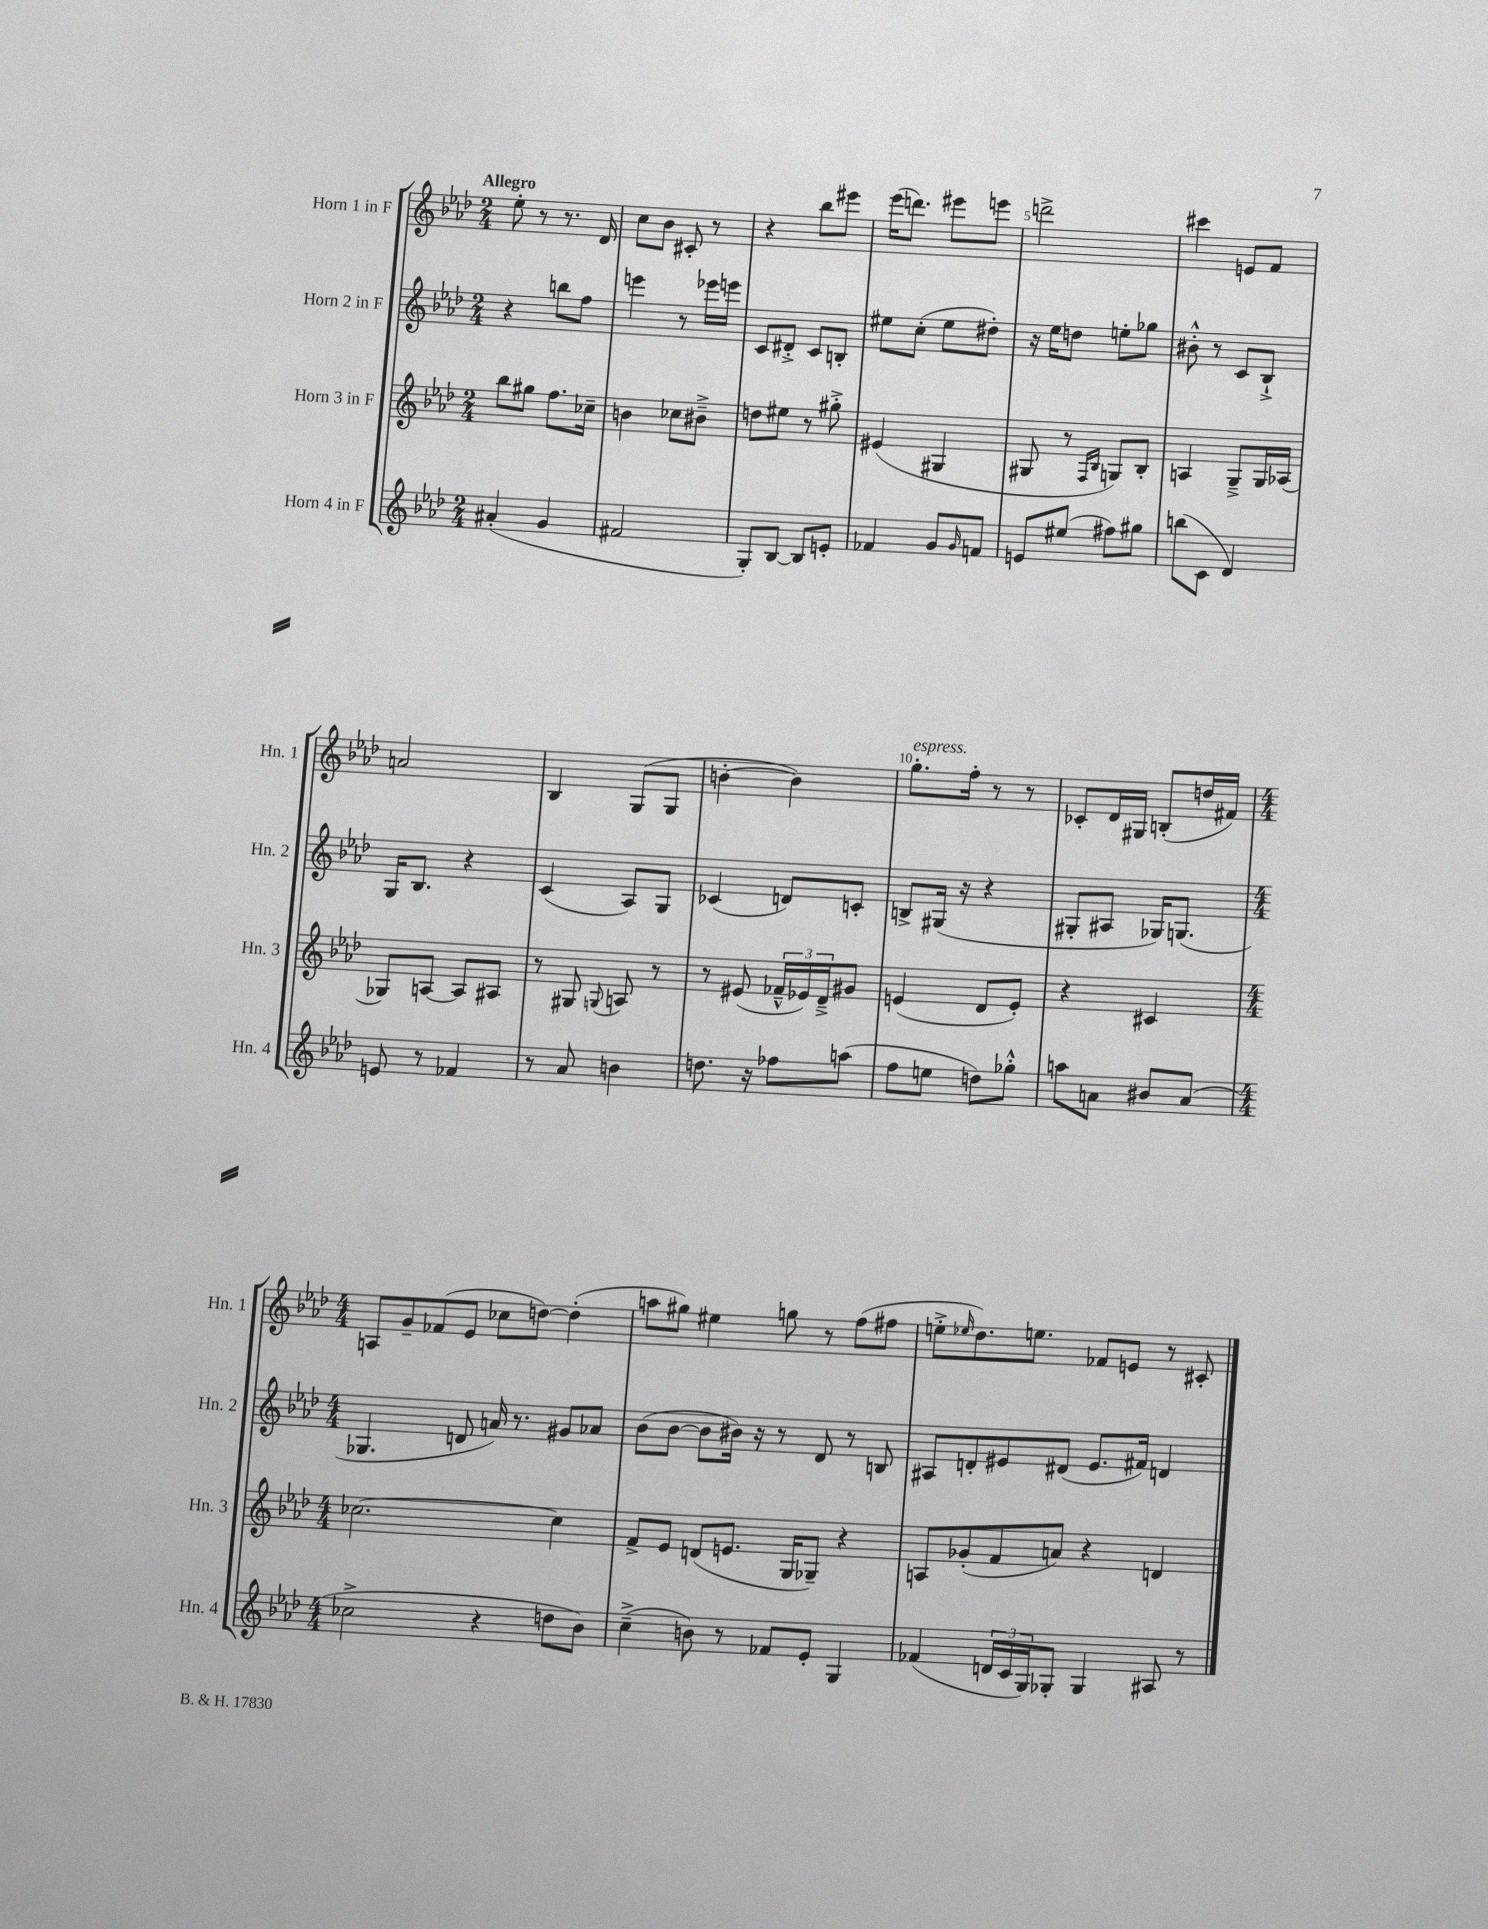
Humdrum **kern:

**kern	**kern	**kern	**kern
*part4	*part3	*part2	*part1
*staff4	*staff3	*staff2	*staff1
*I"Horn 4 in F	*I"Horn 3 in F	*I"Horn 2 in F	*I"Horn 1 in F
*I'Hn. 4	*I'Hn. 3	*I'Hn. 2	*I'Hn. 1
*clefG2	*clefG2	*clefG2	*clefG2
*k[b-e-a-d-]	*k[b-e-a-d-]	*k[b-e-a-d-]	*k[b-e-a-d-]
*M2/4	*M2/4	*M2/4	*M2/4
=1	=1	=1	=1
!	!	!	!LO:TX:a:B:t=Allegro
(4a#X'/	8bb-\L	4r	8ee-'\
.	8gg#X\J	.	8r
4g/	8.ff\L	8bbn\L	8.r
.	.	8ff\J	.
.	16cc-X~\Jk	.	16d-/
=2	=2	=2	=2
2f#X/	4bn\	4eeen\	8cc\L
.	.	.	8b-\J
.	8cc-X\L	8r	8c#X'/
.	8b#X~^\J	16eee-X\LL	8r
.	.	16eeen\JJ	.
=3	=3	=3	=3
8G'/L)	8ddn\L	8c/L	4r
[8B-/J	8ee#X\J	8d#X'^/J	.
8B-/L]	8r	8c/L	8bb-\L
8en'/J	8gg#X'^\	8Bn'/J	8eee#X\J
=4	=4	=4	=4
4f-X/	(4e#X/	8ee#X\L	(16eee-\KL
.	.	.	8.dddn\J)
.	.	(8cc'\J	.
8g/L	4G#X/	8ee#\L	8eee#X\L
16qqg/	.	.	.
8fn/J	.	8dd#X'\J)	8eeen\J
=5	=5	=5	=5
8en/L	8G#X/	16r	2dddn^\
.	.	16ee-\KL	.
(8ee#X/J	8r	8ddn\J	.
.	16qqF/LL	.	.
.	16qqB-/JJ	.	.
8ff#X\L)	8Gn/L)	8een'\L	.
8gg#X\J	8B-'/J	8gg-X\J	.
=6	=6	=6	=6
(8bbn\L	4An/	8b#X'^^\	4ccc#X\
8c\J	.	8r	.
4d-/)	8G~^/L	8c/L	8en/L
.	16G/L	8B-`^/J	8f/J
.	(16A-X/JJ	.	.
!!LO:LB:g=z
=7	=7	=7	=7
8en/	8G-X/L)	16G/KL	2an/
.	.	8.B-/J	.
8r	[8An/J	.	.
4f-X/	8A/L]	4r	.
.	8A#X/J	.	.
=8	=8	=8	=8
8r	8r	(4c/	4B-/
8a-/	8G#X/	.	.
.	8qqGn/	.	.
4bn\	8An/	8A-/L)	(8G/L
.	8r	8G/J	8G/J
=9	=9	=9	=9
8.ddn\	8r	(4c-X/	[4bn'\
.	(8e#X/	.	.
16r	.	.	.
8ff-X\L	24f-X~^^/LL	8dn/L)	4b\])
.	24e-X/)	.	.
.	24d-~^/J	.	.
(8aan\J	8g#X/J	8cn'/J	.
=10	=10	=10	=10
!	!	!	!LO:TX:a:i:t=espress.
8ff\L	(4en/	8Bn^/L	8.gg'\L
8een\J	.	(16G#X/Jk	.
.	.	16r	16ff'\Jk
8ddn\L)	8d-/L	4r	8r
8gg-X'^^\J	8e'/J)	.	8r
=11	=11	=11	=11
8aan\L	4r	8G#X'/L	8c-X'/L
8an\J	.	8A#X/J	16d-/L
.	.	.	16G#X/JJ
8b#X/L	4c#X/	16G-X/KL)	(8Bn'/L
.	.	(8.Gn/J	.
(8a/J	.	.	16ddn/L
.	.	.	16f#X/JJ)
!!LO:LB:g=z
=12	=12	=12	=12
*M4/4	*M4/4	*M4/4	*M4/4
2cc-X^\	[2.cc-X\	4.G-X/	8An/L
.	.	.	8g~/
.	.	.	(8f-X/
.	.	8dn/	8e-/J
4r	.	16an/)	8cc-X\L
.	.	8.r	.
.	.	.	[8ddn\J)
8ddn\L	4cc-\]	8g#X/L	(4dd'\]
8b-\J)	.	8a-X/J	.
=13	=13	=13	=13
(4cc~^\	8f^/L	(8b-\L	8aan\L
.	8e-/J	[8b-\J	8gg#X\J)
8bn\)	(8dn/L	8b-\L]	4ee#X\
8r	8.en/J	16b#X\Jk)	.
.	.	16r	.
8f-X/L	.	8r	8ggn\
.	16G/KL	.	.
8e-'/J	8G-X~/J)	8d-/	8r
4G/	4r	8r	(8ff\L
.	.	8Bn/	8ff#X\J
=14	=14	=14	=14
(4f-X/	8An/L	8A#X/L	8een'^\L
.	.	.	16qqee-X/
.	(8g-X'/	8dn'/	8.dd-\)
24dn/LL	8f/	8e#X/	.
24c/	.	.	.
.	.	.	8.een\J
24G/J)	.	.	.
8G-X'/J	8an/J)	(8d#X/J	.
4G-/	4r	8.e#/L	8f-X/L
.	.	.	8en/J
.	.	16f#X/Jk)	.
8A#X/	4dn/	4dn/	8r
8r	.	.	8c#X'/
==	==	==	==
*-	*-	*-	*-
